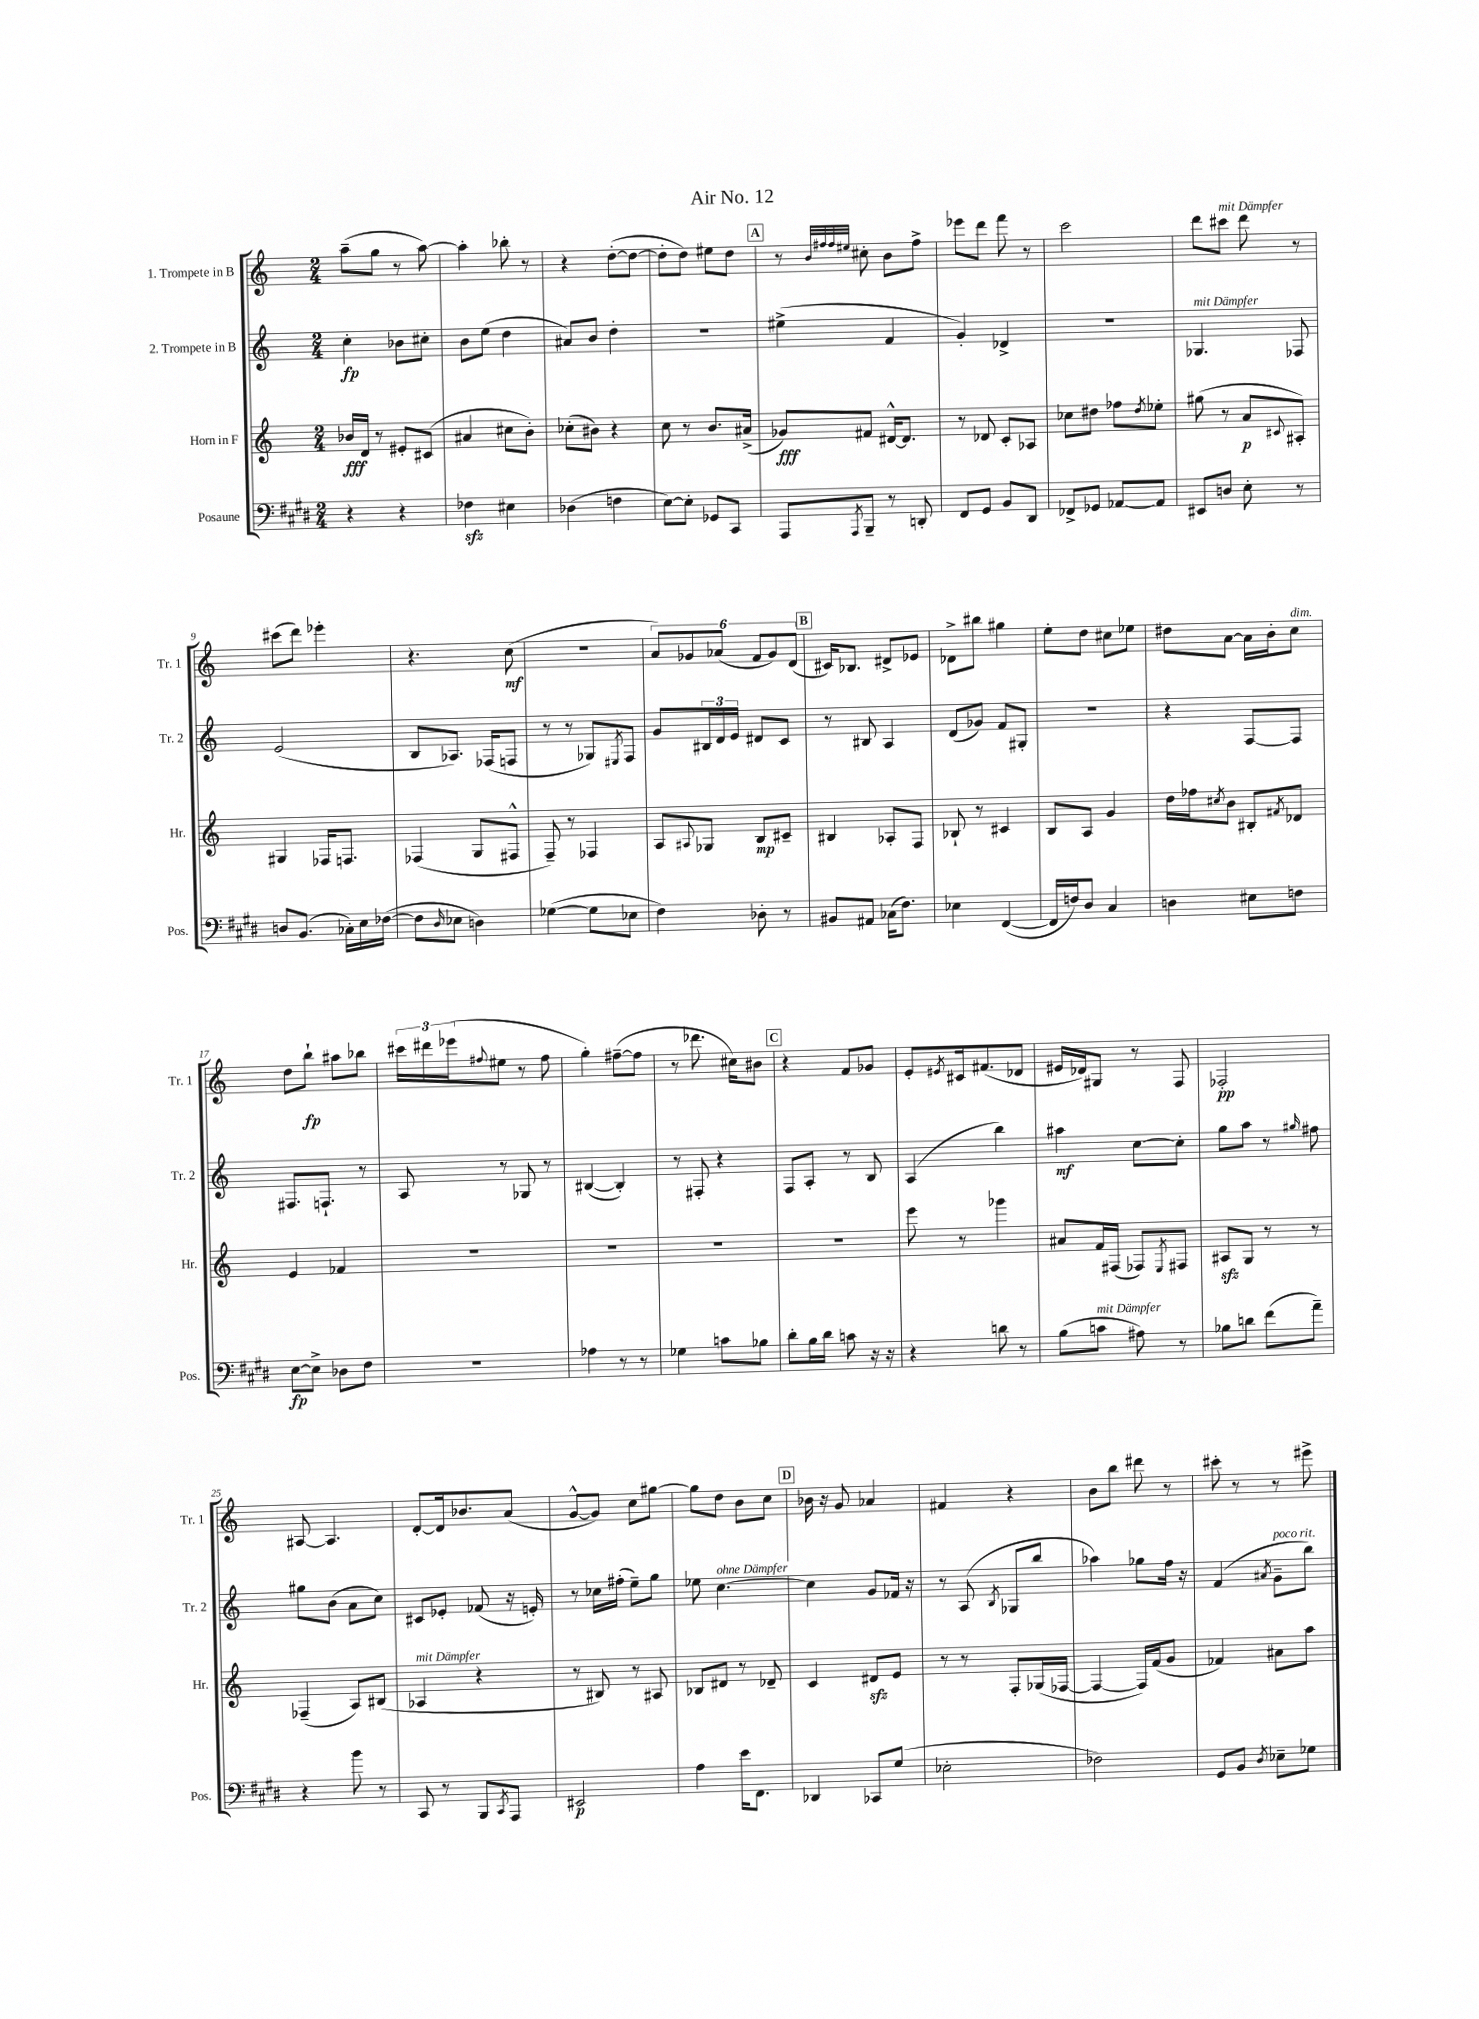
\header { title = "Air No. 12" }
<<
\new StaffGroup <<
\new Staff = "s0" \with { instrumentName = "1. Trompete in B" shortInstrumentName = "Tr. 1" } {
    \clef treble \key c \major \numericTimeSignature \time 2/4
    a''8--( g''8 r8 a''8~) |
    a''4-. bes''8-. r8 |
    r4 d''8~-.( d''8~ |
    d''8-. d''8) eis''8 d''8 |
    \mark \markup { \box "A" } r8 \grace { b'32 fis''32 fis''32 eis''32 } cis''8-. b'8 fis''8-> |
    ees'''8 d'''8 f'''8 r8 |
    c'''2 |
    d'''8 cis'''8^\markup { \italic "mit Dämpfer" } d'''8 r8 |
    cis'''8( d'''8) ees'''4-. |
    r4. c''8\mf( |
    r2 |
    \tuplet 6/4 { a'8) ges'8 aes'8( f'8 ges'8) d'8( } |
    \mark \markup { \box "B" } cis'16) bes8. dis'8-> ees'8 |
    des'8-> bis''8 gis''4 |
    e''8-. d''8 cis''8 ees''8 |
    dis''8 a'8~ a'16 b'16-. c''8^\markup { \italic "dim." } |
    d''8 b''8-!\fp ais''8 bes''8 |
    \tuplet 3/2 { cis'''16 dis'''16 ees'''16( } \appoggiatura { fis''8 } eis''8 r8 fis''8 |
    g''4-.) fis''8~--( fis''8 |
    r8 des'''8. cis''16) bis'8 |
    \mark \markup { \box "C" } r4 f'8 ges'8 |
    e'8-. \acciaccatura { eis'8 } cis'16 fis'8.( des'8 |
    eis'16 des'16) gis8 r8 f8 |
    fes2-.\pp |
    ais8~ ais4. |
    d'8~-. d'16 bes'8. a'8( |
    g'8~-^ g'8) c''8 gis''8~ |
    gis''8 d''8 b'8 c''8 |
    \mark \markup { \box "D" } bes'16 r16 g'8 aes'4 |
    fis'4 r4 |
    b'8 b''8 dis'''8 r8 |
    cis'''8-. r8 r8 eis'''8-> \bar "|." |
}
\new Staff = "s1" \with { instrumentName = "2. Trompete in B" shortInstrumentName = "Tr. 2" } {
    \clef treble \key c \major \numericTimeSignature \time 2/4
    c''4-.\fp bes'8 cis''8-. |
    b'8 e''8( d''4 |
    ais'8) b'8 d''4-. |
    R2 |
    \mark \markup { \box "A" } eis''4->( f'4 |
    g'4-.) des'4-> |
    R2 |
    ges4.^\markup { \italic "mit Dämpfer" } fes8 |
    e'2( |
    b8 aes8.) fes16( f8 |
    r8 r8 ges8) \acciaccatura { eis8 } f8 |
    g'8 \tuplet 3/2 { bis16 d'16 e'16 } dis'8 c'8 |
    \mark \markup { \box "B" } r8 bis8 a4 |
    d'8( ges'8) f'8 gis8-. |
    R2 |
    r4 f8~ f8 |
    fis8. f8.-! r8 |
    a8 r8 ges8 r8 |
    bis4~( bis4-.) |
    r8 fis8-. r4 |
    \mark \markup { \box "C" } f8 a8-. r8 b8 |
    a4( b''4) |
    ais''4\mf c''8~ c''8-. |
    g''8 a''8 r8 \grace { gis''16 } fis''8 |
    gis''8 b'8( a'8 c''8) |
    cis'8 ees'8-. fes'8( r16 e'16-.) |
    r8 ces''16 fis''16-.( e''8--) g''8 |
    ees''8 c''4.~^\markup { \italic "ohne Dämpfer" } |
    \mark \markup { \box "D" } c''4 g'8 fes'16 r16 |
    r8 a8( \acciaccatura { b8 } ges8 b''8 |
    aes''4) ges''8 f''16 r16 |
    f'4( \acciaccatura { ais'8 } g'8--^\markup { \italic "poco rit." } b''8) \bar "|." |
}
\new Staff = "s2" \with { instrumentName = "Horn in F" shortInstrumentName = "Hr." } {
    \clef treble \key c \major \numericTimeSignature \time 2/4
    bes'16\fff d'16 r8 eis'8-. cis'8( |
    ais'4 cis''8 b'8-.) |
    ces''8-.( bis'8) r4 |
    c''8 r8 b'8. ais'16->( |
    \mark \markup { \box "A" } ges'8\fff) fis'8 dis'16~-^ dis'8. |
    r8 des'8 c'8-. aes8 |
    ces''8 dis''8 fes''8 \acciaccatura { dis''8 } ees''8-. |
    gis''8( r8 a'8\p \appoggiatura { cis'8 } ais8-.) |
    gis4 fes16 f8. |
    fes4( g8 fis8-^ |
    f8--) r8 fes4 |
    a8 \appoggiatura { ais8 } ges8 b8\mp cis'8-- |
    \mark \markup { \box "B" } bis4 aes8-. f8 |
    bes8-! r8 cis'4 |
    b8 a8 g'4 |
    d''16 fes''16 \acciaccatura { cis''8 } b'8 bis8-. \acciaccatura { fis'8 } des'8 |
    e'4 fes'4 |
    R2 |
    R2 |
    R2 |
    \mark \markup { \box "C" } R2 |
    e'''8 r8 ges'''4 |
    ais'8 f'16 fis16( fes8) \acciaccatura { e8 } fis8 |
    ais8\sfz g8 r8 r8 |
    fes4--( a8) bis8( |
    aes4^\markup { \italic "mit Dämpfer" } r4 |
    r8 bis8) r8 ais8 |
    bes8 dis'8 r8 des'8-- |
    \mark \markup { \box "D" } c'4 dis'8\sfz e'8 |
    r8 r8 f8-. ges16( fes16~ |
    fes4~ fes16) f'16( g'8 |
    fes'4) ais'8 a''8 \bar "|." |
}
\new Staff = "s3" \with { instrumentName = "Posaune" shortInstrumentName = "Pos." } {
    \clef bass \key e \major \numericTimeSignature \time 2/4
    r4 r4 |
    fes4\sfz eis4 |
    des4( f4 |
    e8~) e8-. ges,8 cis,8 |
    \mark \markup { \box "A" } a,,8 \acciaccatura { a,,8 } b,,8-- r8 d,8-. |
    fis,8 gis,8 b,8 dis,8 |
    fes,8-> ges,8 aes,8~ aes,8 |
    eis,8 d8 e8-. r8 |
    d8 b,8.( ces16-.) e16 fes16~( |
    fes8 \grace { dis16 } ees8 d4) |
    ges4~( ges8 ees8 |
    fis4) des8-. r8 |
    \mark \markup { \box "B" } bis,8 ais,8 ces16( fis8.) |
    ees4 fis,4~( |
    fis,16 f16) dis8 cis4 |
    d4 eis8 f8 |
    e8~\fp e8-> des8 fis8 |
    r2 |
    aes4 r8 r8 |
    ges4 c'8 bes8 |
    \mark \markup { \box "C" } dis'8-. b16 dis'16 c'8 r16 r16 |
    r4 d'8 r8 |
    b8( c'8^\markup { \italic "mit Dämpfer" } ais8) r8 |
    bes8 d'8 fis'8( a'8--) |
    r4 b'8 r8 |
    cis,8 r8 b,,8 \acciaccatura { cis,8 } a,,8 |
    eis,2\p |
    a4 e'16 fis,8. |
    \mark \markup { \box "D" } des,4 ces,8 gis8( |
    ees2-. |
    fes2) |
    gis,8 b,8 \acciaccatura { dis8 } ees8-- ges8 \bar "|." |
}
>>
>>
